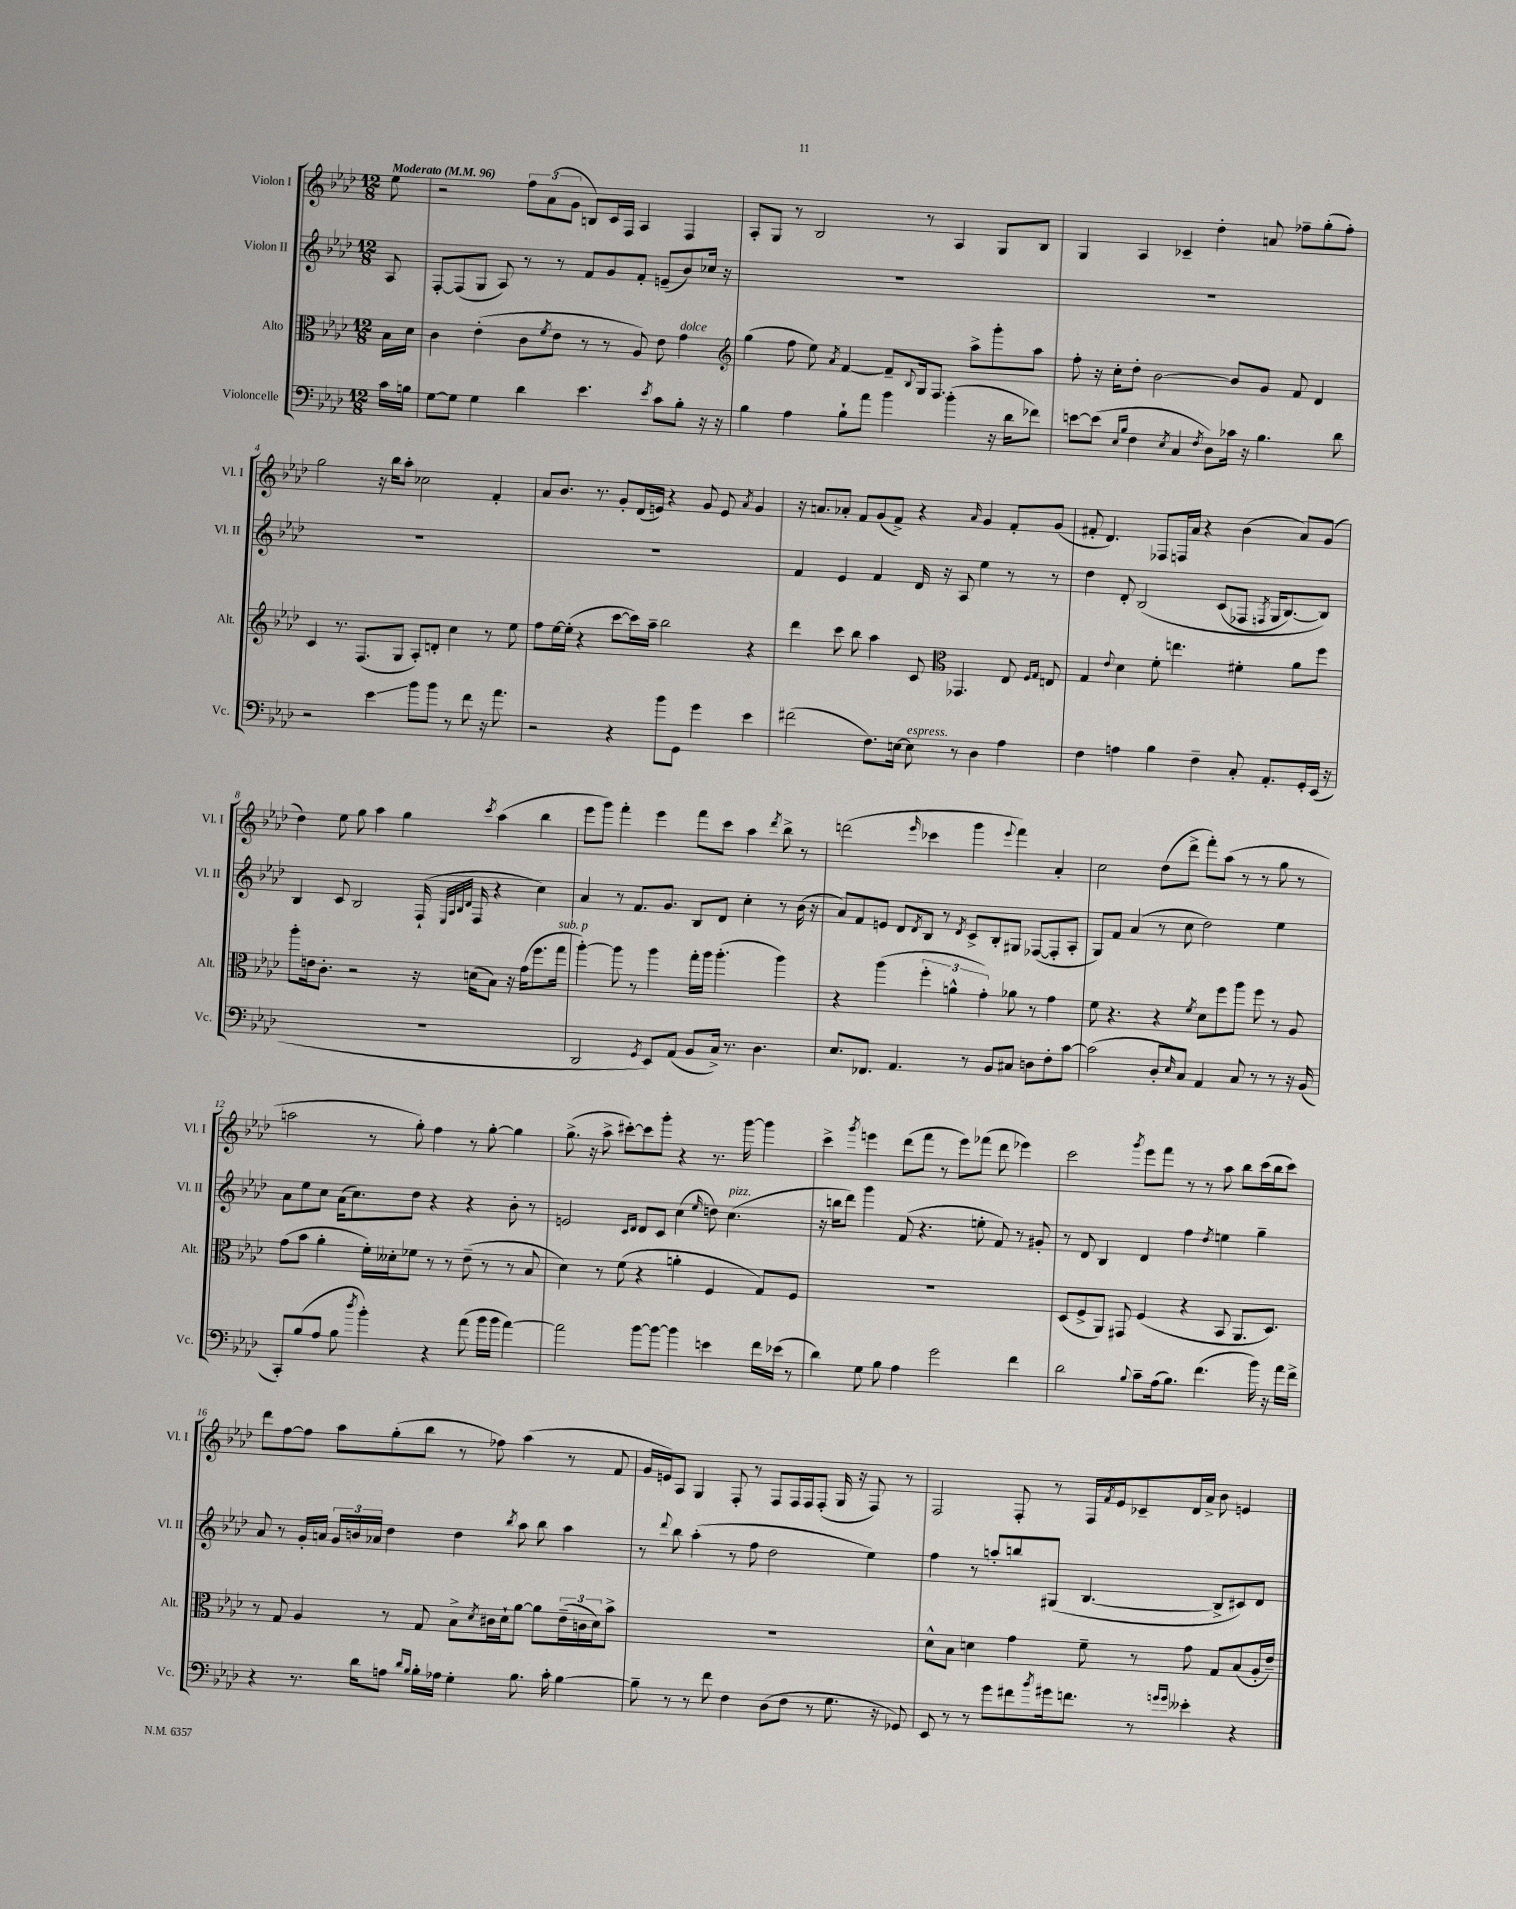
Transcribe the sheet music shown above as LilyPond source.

<<
\new StaffGroup <<
\new Staff = "s0" \with { instrumentName = "Violon I" shortInstrumentName = "Vl. I" } {
    \clef treble \key aes \major \numericTimeSignature \time 12/8 \partial 8 \tempo "Moderato" 4 = 96
    ees''8 |
    r2 \tuplet 3/2 { f''8 aes'8( g'8 } b8) c'16 f16 aes4 f4 |
    aes8-. g8 r8 bes2 r8 aes4 g8 bes8 |
    g4 aes4 ces'4-- des''4-. a'8 fes''8-- g''8-.( fes''8-.) |
    g''2 r16 bes''16 aes''8-. ces''2 f'4-. |
    aes'8 bes'8. r8. g'8-. des'16( e'16) r4 g'8 e'8 \acciaccatura { aes'8 } g'4 |
    r16 a'8. aes'8-. f'8 g'8( f'8->) r4 \grace { aes'16 } g'4 f'8-. g'8( |
    fis'8-. des'4.) fes8 f16 aes'16 r4 bes'4( aes'8) g'8( |
    des''4) ees''8 g''8 aes''4 g''4 \acciaccatura { c'''8 } aes''4( bes''4 |
    ees'''8 g'''8) f'''4-. ees'''4 f'''8 c'''8 aes''4 \acciaccatura { des'''8 } bes''8-> r8 |
    d'''2( \grace { ees'''16 } ces'''4 g'''4 \appoggiatura { ees'''8 } f'''4) aes'4-. |
    c''2 des''8( des'''8-> f'''8-.) aes''8( r8 r8 g''8 r8 |
    a''2 r8 g''8-.) f''4 r8 g''8~-. g''4 |
    g''8.->( r16 aes''8-> cis'''8~-.) cis'''8 g'''8-. r4 r8. g'''16~ g'''4 |
    c'''4-> \acciaccatura { g'''8 } e'''4 des'''8( f'''8 r8 e'''8) fes'''8( des'''8 ees'''4) |
    c'''2 \acciaccatura { g'''8 } ees'''8 f'''8 r8 r8 aes''8 bes''8 c'''16( bes''16 c'''8) |
    des'''8 f''8~ f''8 aes''8 g''8-.( bes''8 r8 fes''8) aes''4( r8 f'8 |
    g'16 e'16) aes8 g4 f8-. r8 f8 f16 f16 f8-.( g16 r16 f8) r8 |
    f2 f8-. r8 f16 \acciaccatura { f'8 } ees'16 ces'8-- des'16 aes'16-> bes'8 e'4 \bar "|." |
}
\new Staff = "s1" \with { instrumentName = "Violon II" shortInstrumentName = "Vl. II" } {
    \clef treble \key aes \major \numericTimeSignature \time 12/8 \partial 8
    aes8 |
    f8~-. f8( g8 aes8) r8 r8 f'8 g'8 f'8-. e'8--( bes'8) ces''16 r16 |
    R1. |
    R1. |
    R1. |
    R1. |
    f'4 ees'4 f'4 des'16 r16 aes8 ees''4 r8 r8 |
    des''4 des'8-. bes2\( c'8( fes8 \acciaccatura { f8 } g16 bes8.~) bes8\) |
    bes4 c'8 bes2 f16-!( \grace { ees32 aes32 bes32 des'32 } f16 r4 c''4) |
    aes'4 r8 f'8. g'8. bes8 des'8 c''4-. r8 bes'16( r16 |
    aes'8) f'8 e'8 des'8 \acciaccatura { des'8 } bes8 r8 \acciaccatura { des'8 } c'8-> bes8-. gis8 fes8~( fes8-. aes8-. |
    g8) f'8 aes'4( r8 c''8 des''2) ees''4 |
    aes'8 ees''8 c''8 aes'16( c''8.) des''8 r4 r4 bes'8-. r8 |
    e'2 \grace { c'16 des'16 } des'8 c'8 c''4( \grace { ees''16 } d''8) c''4.^\markup { \italic "pizz." }( |
    r16 b''16 des'''8) g'''4 f'8( r4. e''8-. f'8) r8 gis'8-. |
    r8 des'8 bes4 des'4 f''4 \acciaccatura { des''8 } e''4 g''4-- |
    aes'8 r8 g'16-. a'16 \tuplet 3/2 { g'16 b'16 aes'16 } des''4 des''4 \acciaccatura { bes''8 } aes''8 bes''8 aes''4 |
    r8 \appoggiatura { des'''8 } bes''8 aes''4-.( r8 f''8 des''2 ees''4) |
    f''4 r8 a''8-. b''8 gis8( bes4.~ bes8-> cis'8) des'8 \bar "|." |
}
\new Staff = "s2" \with { instrumentName = "Alto" shortInstrumentName = "Alt." } {
    \clef alto \key aes \major \numericTimeSignature \time 12/8 \partial 8
    bes16 des'16 |
    c'4 ees'4-.( c'8 \acciaccatura { f'8 } ees'8 r8 r8 aes8) ees'8 g'4^\markup { \italic "dolce" } |
    \clef treble g''4( f''8 ees''8) \acciaccatura { aes'8 } f'4~ f'8-- \appoggiatura { bes8 } g16 f8. aes''8-> g'''8-. aes''8 |
    f''8-. r16 c''16-. des''8-. bes'2~ bes'8 g'8 f'8 des'4 |
    c'4 r8. f8.( g8 aes8-.) d'8-. c''4 r8 ees''8 |
    f''8 ees''16~ ees''16-.( r4 c'''8~ c'''16) aes''16-- bes''2 r4 |
    des'''4 c'''8 bes''8 aes''4 c'8 \clef alto ges,4. ees8 \grace { f16 g16 } e8 |
    g4 \appoggiatura { ees'8 } des'4 f'8-. e''4. fis'4-. aes'8 f''8 |
    aes''8-. e'16 c'8.-. r2 r16 d'16( bes8) r16 g'16( f''8. g''16^\markup { \italic "sub. p" } |
    aes''4~-.) aes''8 r8 aes''4 g''16-. aes''16 aes''4.-.( aes''4) |
    r4 aes''4( \tuplet 3/2 { f''4-. a'4-^ g'4-.) } aes'8 r8 g'4 |
    f'8 r4. r4 \acciaccatura { f'8 } des'8 f''8 aes''8 f''8 r8 aes8 |
    g'8( bes'8 aes'4-. f'16-.) deses'16-. fes'8 r8 r8 ees'8--( r8 r8 bes8 |
    des'4) r8 f'8( r4 a'4-. f4 g8) f8 |
    R1. |
    des8( f8-> aes,8) gis,8 f4( r4 bes,8 aes,8. des8.) |
    r8 g8 aes4 r8 g8 bes8-> \acciaccatura { des'8 } cis'16 des'16-! aes'8~ aes'8 \tuplet 3/2 { ees'16--( c'16 des'16) } bes'8-> |
    R1. |
    des'8-^ bes8 d'4 g'4 f'8-- r8 g'8 g8 bes8( aes16-. ees'16--) \bar "|." |
}
\new Staff = "s3" \with { instrumentName = "Violoncelle" shortInstrumentName = "Vc." } {
    \clef bass \key aes \major \numericTimeSignature \time 12/8 \partial 8
    c'16 b16 |
    g8~ g8 g4 des'4 ees'4. \acciaccatura { ees'8 } c'8 bes8-. r16 r16 |
    bes4 aes4 bes8-! aes'8 bes'4 bes'4-.( r16 des'16 fes'8) |
    e'8~ e'8( \grace { ees16 bes16 } f4 \acciaccatura { ees8 } c4 \acciaccatura { f8 } des8) ces'16 r16 bes4. des'8 |
    r2 ees'4\glissando bes'8 bes'8 r8 f'8 r16 aes'8. |
    r2 r4 bes'8 g,8 g'4 ees'4 |
    fis'2( f8.) e16~ e8^\markup { \italic "espress." } r8 des4 aes4 |
    f4 a4 bes4 f4-- c8-. aes,8.-. g,16-. ees,16( r16 |
    R1. |
    des,2 \acciaccatura { g,8 } ees,8) aes,8( bes,8 c16->) r8. des4. |
    ees8. fes,8. aes,4. r8 bes,8 cis8 d8 f8-. c'8~ |
    c'2( des8-. \grace { ees16 } c8) aes,4 c8 r8 r8 r16 bes,16( |
    c,8-.) bes8( aes8 bes8 \acciaccatura { des''8 } bes'4-.) r4 aes'8( bes'16 bes'16 aes'4~) |
    aes'2 bes'8~ bes'8~ bes'4 e'4 f'16 ees'16( r8 |
    des'4) g8 bes8 aes4 g'2 f'4 |
    des'2 \appoggiatura { bes8 } c'8-- aes16( bes8.) f'4.( bes'16) r16 aes'16 f'16-> |
    r4 r8. des'16 a8 \grace { des'16 bes16 } bes16-. aes16 g4-. bes8. c'16-. bes4~ |
    bes8-- r8 r8 f'8 f4 des8( f8 r8 g8. r16 ges,8) |
    ees,8 r8 r8 g'8 fis'8 \acciaccatura { bes'8 } gis'16 f'8. r8 \grace { g'16 g'16 } eeses'4-. r4 \bar "|." |
}
>>
>>
